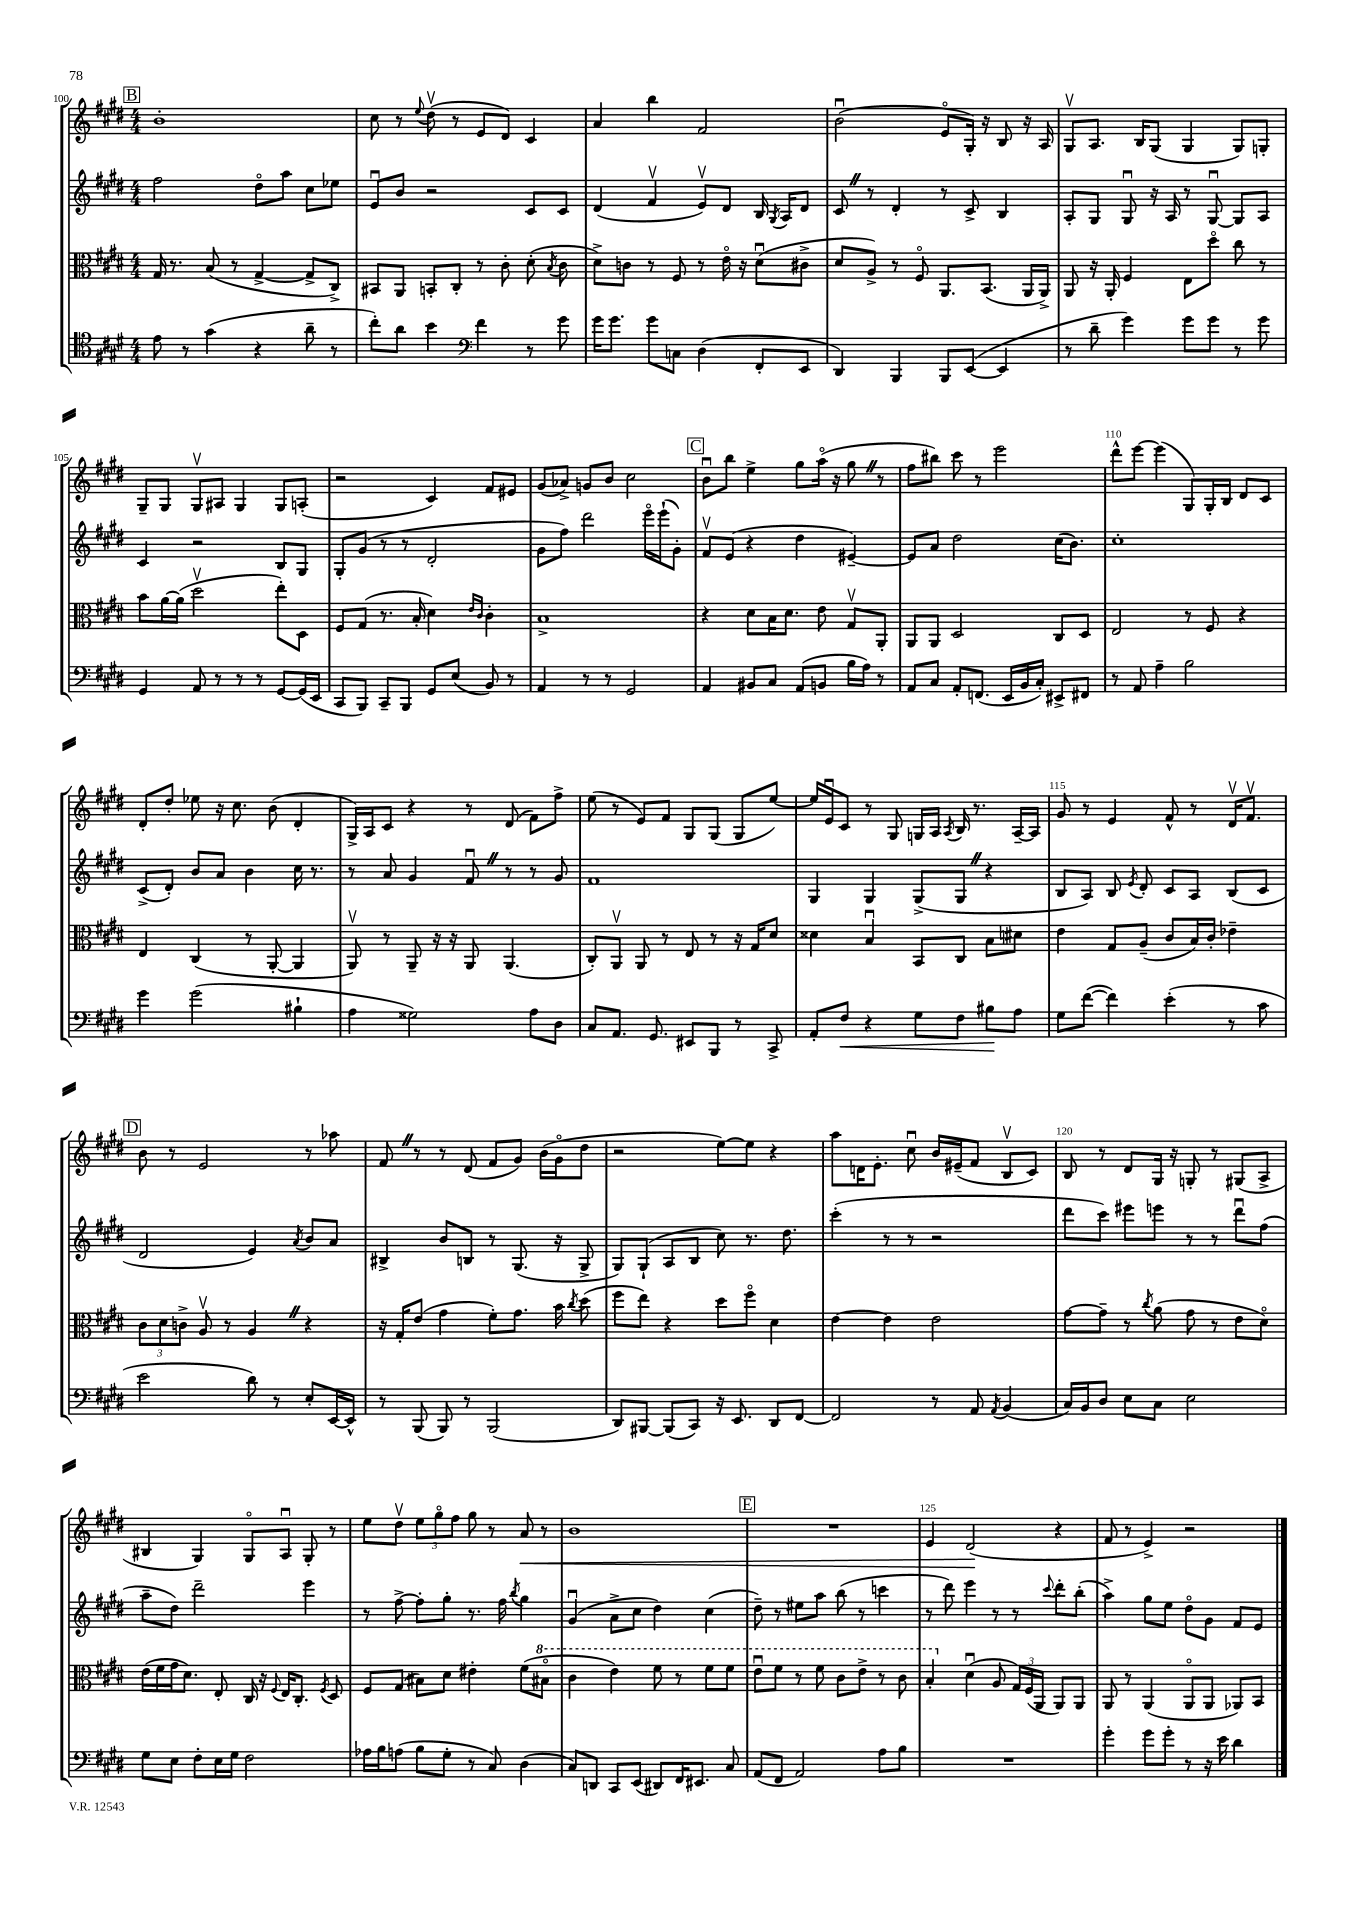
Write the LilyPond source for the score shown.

<<
\new StaffGroup <<
\new Staff = "s0" {
    \clef treble \key e \major \numericTimeSignature \time 4/4
    \autoBeamOff \mark \markup { \box "B" } b'1-. |
    cis''8 r8 \appoggiatura { e''8 } dis''8\upbow( r8 e'8[ dis'8]) cis'4 |
    a'4 b''4 fis'2 |
    b'2\downbow( e'8[\flageolet gis16]-.) r16 b8 r16 a16 |
    gis8[\upbow a8.] b16[ gis8]( gis4 gis8[) g8]-. |
    gis8[-- gis8] gis8[\upbow ais8] gis4 gis8[ a8]-.( |
    r2 cis'4) fis'8[ eis'8] |
    gis'8[( aes'8]->) g'8[ b'8] cis''2 |
    \mark \markup { \box "C" } b'8[\downbow b''8] e''4-> gis''8[ a''16]\flageolet( r16 gis''8 \once \override BreathingSign.text = \markup { \musicglyph "scripts.caesura.straight" } \breathe r8 |
    fis''8[ bis''8]) cis'''8 r8 e'''2 |
    dis'''8[-^ e'''8]~ e'''4( gis8[) gis16-. b16] dis'8[ cis'8] |
    dis'8[-. dis''8]-. ees''8 r16 cis''8. b'8( dis'4-. |
    gis16[->) a16 cis'8] r4 r8 dis'8( fis'8[) fis''8]-> |
    e''8( r8 e'8[) fis'8] gis8[ gis8]( gis8[ e''8]~) |
    e''16[ e'16\downbow cis'8] r8 gis8 g16[ a16] \acciaccatura { a8 } b16 r8. a16[~-- a16] |
    gis'8 r8 e'4 fis'8-^ r8 dis'16[\upbow fis'8.]\upbow |
    \mark \markup { \box "D" } b'8 r8 e'2 r8 aes''8 |
    fis'8 \once \override BreathingSign.text = \markup { \musicglyph "scripts.caesura.straight" } \breathe r8 r8 dis'8( fis'8[ gis'8]) b'16[( gis'16\flageolet dis''8] |
    r2 e''8[~) e''8] r4 |
    a''8[ d'16 e'8.]-. cis''8\downbow b'16[ eis'16--( fis'8] b8[\upbow cis'8]) |
    b8 r8 dis'8[ gis16] r16 g8-. r8 gis8[( a8]-> |
    bis4 gis4) gis8[\flageolet a8]\downbow gis8-. r8 |
    e''8[ dis''8]\upbow \tuplet 3/2 { e''8[ gis''8\flageolet fis''8] } gis''8 r8 a'8\< r8 |
    b'1 |
    \mark \markup { \box "E" } R1 |
    e'4 dis'2\!( r4 |
    fis'8 r8 e'4->) r2 \bar "|." |
}
\new Staff = "s1" {
    \clef treble \key e \major \numericTimeSignature \time 4/4
    \autoBeamOff \mark \markup { \box "B" } fis''2 dis''8[\flageolet a''8] cis''8[ ees''8] |
    e'8[\downbow b'8] r2 cis'8[ cis'8] |
    dis'4( fis'4\upbow e'8[\upbow) dis'8] b16 \acciaccatura { gis8 } a16[ dis'8] |
    cis'8 \once \override BreathingSign.text = \markup { \musicglyph "scripts.caesura.straight" } \breathe r8 dis'4-. r8 cis'8-> b4 |
    a8[-. gis8] gis8\downbow r16 a16 r8 gis8~\downbow gis8[ a8] |
    cis'4 r2 b8[ gis8] |
    gis8[-. gis'8]( r8 r8 dis'2-. |
    gis'8[ fis''8]) dis'''2 e'''16[\flageolet e'''16-!( gis'8]-.) |
    \mark \markup { \box "C" } fis'8[\upbow e'8]( r4 dis''4 eis'4~--) |
    eis'8[ a'8] dis''2 cis''16[( b'8.]) |
    cis''1-. |
    cis'8[->( dis'8]-.) b'8[ a'8] b'4 cis''16 r8. |
    r8 a'8 gis'4 fis'8\downbow \once \override BreathingSign.text = \markup { \musicglyph "scripts.caesura.straight" } \breathe r8 r8 gis'8 |
    fis'1 |
    gis4 gis4 gis8[->( gis8] \once \override BreathingSign.text = \markup { \musicglyph "scripts.caesura.straight" } \breathe r4 |
    b8[ a8]) b8 \acciaccatura { e'8 } dis'8-. cis'8[ a8] b8[( cis'8] |
    \mark \markup { \box "D" } dis'2 e'4) \acciaccatura { a'8 } b'8[ a'8] |
    bis4-> b'8[ b8] r8 gis8.( r16 gis8-> |
    gis8[) gis8]-!( a8[ b8] cis''8) r8. dis''8. |
    cis'''4-.( r8 r8 r2 |
    dis'''8[ cis'''8]) eis'''8[ e'''8] r8 r8 dis'''8[\downbow fis''8]( |
    a''8[-- dis''8]) dis'''2-- e'''4 |
    r8 fis''8~-> fis''8[-. gis''8]-. r8. fis''16 \acciaccatura { b''8 } gis''4 |
    gis'4\downbow( a'8[-> cis''8] dis''4) cis''4( |
    \mark \markup { \box "E" } dis''8--) r8 eis''8[ a''8] b''8( r8 c'''4 |
    r8 dis'''8) e'''4 r8 r8 \appoggiatura { cis'''8 } dis'''8[-. b''8]-.( |
    a''4->) gis''8[ e''8] dis''8[\flageolet gis'8] fis'8[ e'8] \bar "|." |
}
\new Staff = "s2" {
    \clef alto \key e \major \numericTimeSignature \time 4/4
    \autoBeamOff \mark \markup { \box "B" } gis16 r8. b8( r8 gis4~-> gis8[-> cis8]->) |
    bis,8[ a,8] b,8[-. cis8]-. r8 cis'8-. dis'8-.( \acciaccatura { b8 } cis'8 |
    dis'8[->) c'8] r8 fis8 r8 e'16\flageolet r16 dis'8[\downbow( cis'8]-> |
    dis'8[ a8]->) r8 fis8\flageolet a,8.[ b,8.]( a,16[ a,16]->) |
    a,8 r16 a,16-. fis4 e8[ dis''8]\flageolet cis''8 r8 |
    b'8[ a'16~ a'16]( dis''2\upbow e''8[-.) dis8] |
    fis8[ gis8]( r8. b16-. dis'4) \grace { e'16[ cis'16] } cis'4-. |
    b1-> |
    \mark \markup { \box "C" } r4 dis'8[ b16 dis'8.] e'8 gis8[\upbow a,8]-. |
    a,8[ a,8] dis2 cis8[ dis8] |
    e2 r8 fis8 r4 |
    e4 cis4( r8 a,8~-. a,4 |
    a,8\upbow) r8 a,8-- r16 r16 a,8 a,4.( |
    cis8[-.) a,8]\upbow a,8 r8 e8 r8 r16 gis16[ dis'8] |
    disis'4 b4\downbow b,8[ cis8] b8[ dis'8] |
    e'4 gis8[ a8]--( cis'8[ b16) cis'16]-. ees'4-- |
    \mark \markup { \box "D" } \tuplet 3/2 { cis'8[ dis'8 c'8]-> } a8\upbow r8 a4 \once \override BreathingSign.text = \markup { \musicglyph "scripts.caesura.straight" } \breathe r4 |
    r16 gis16[-. e'8]( gis'4 fis'8[-.) gis'8.] b'16 \acciaccatura { cis''8 } dis''8( |
    fis''8[ e''8]) r4 dis''8[ fis''8]\flageolet dis'4 |
    e'4~ e'4 e'2 |
    gis'8[~ gis'8]-- r8 \acciaccatura { cis''8 } a'8( gis'8 r8 e'8[ dis'8]\flageolet) |
    e'16[( fis'16 gis'16 dis'8.]) e8-. cis16 r16 \appoggiatura { fis8 } e16[ cis8.]-. \acciaccatura { fis8 } dis8 |
    fis8[ gis8]( bis8[) dis'8] eis'4-. fis'8[( \ottava #1 bis'8]\flageolet |
    cis''4 e''4) fis''8 r8 fis''8[ fis''8] |
    \mark \markup { \box "E" } e''8[\downbow fis''8] r8 fis''8 cis''8[ e''8]-> r8 cis''8 |
    b'4-. \ottava #0 dis'4\downbow( a8 \tuplet 3/2 { gis16[) fis16( a,16] } a,8[) a,8] |
    a,8 r8 a,4( a,8[\flageolet a,8] aes,8[) b,8] \bar "|." |
}
\new Staff = "s3" {
    \clef tenor \key e \major \numericTimeSignature \time 4/4
    \autoBeamOff \mark \markup { \box "B" } e'8 r8 gis'4( r4 a'8-- r8 |
    cis''8[-.) a'8] b'4 \clef bass fis'4 r8 gis'8 |
    gis'16[ gis'8.] gis'8[ c8] dis4( fis,8[-. e,8] |
    dis,4) b,,4 b,,8[ e,8]~( e,4 |
    r8 dis'8-- gis'4) gis'8[ gis'8] r8 gis'8 |
    gis,4 a,8 r8 r8 r8 gis,8[~ gis,16( e,16] |
    cis,8[ b,,8]) cis,8[-- b,,8] gis,8[ e8]( b,8) r8 |
    a,4 r8 r8 gis,2 |
    \mark \markup { \box "C" } a,4 bis,8[ cis8] a,8[( b,8] b16[ a16]) r8 |
    a,8[ cis8] a,8[-. f,8.]( e,16[ b,16 cis16]-.) eis,8[-> fis,8] |
    r8 a,8 a4-- b2 |
    gis'4 gis'2( bis4-! |
    a4 gisis2) a8[ dis8] |
    cis8[ a,8.] gis,8. eis,8[ b,,8] r8 cis,8-> |
    a,8[-. fis8]\< r4 gis8[ fis8] bis8[\! a8] |
    gis8[ fis'8]~( fis'4) e'4-.( r8 cis'8 |
    \mark \markup { \box "D" } e'2 dis'8) r8 e8[-. e,16~ e,16]-^ |
    r8 b,,8( b,,8) r8 b,,2( |
    dis,8[) bis,,8]~ bis,,8[( cis,8]) r16 e,8. dis,8[ fis,8]~ |
    fis,2 r8 a,8 \acciaccatura { a,8 } b,4( |
    cis16[) b,16 dis8] e8[ cis8] e2 |
    gis8[ e8] fis8[-. e16 gis16] fis2 |
    aes16[ b16 a8]( b8[ gis8]-. r8 cis8) dis4( |
    cis8[) d,8] cis,8[ e,8]( dis,8[) fis,16 eis,8.] cis8 |
    \mark \markup { \box "E" } a,8[( fis,8] a,2) a8[ b8] |
    R1 |
    gis'4-. gis'8[ gis'8]-. r8 r16 e'16 dis'4 \bar "|." |
}
>>
>>
\layout { \context { \Score currentBarNumber = #100 \override BarNumber.break-visibility = ##(#f #t #t) barNumberVisibility = #(every-nth-bar-number-visible 5) } }
